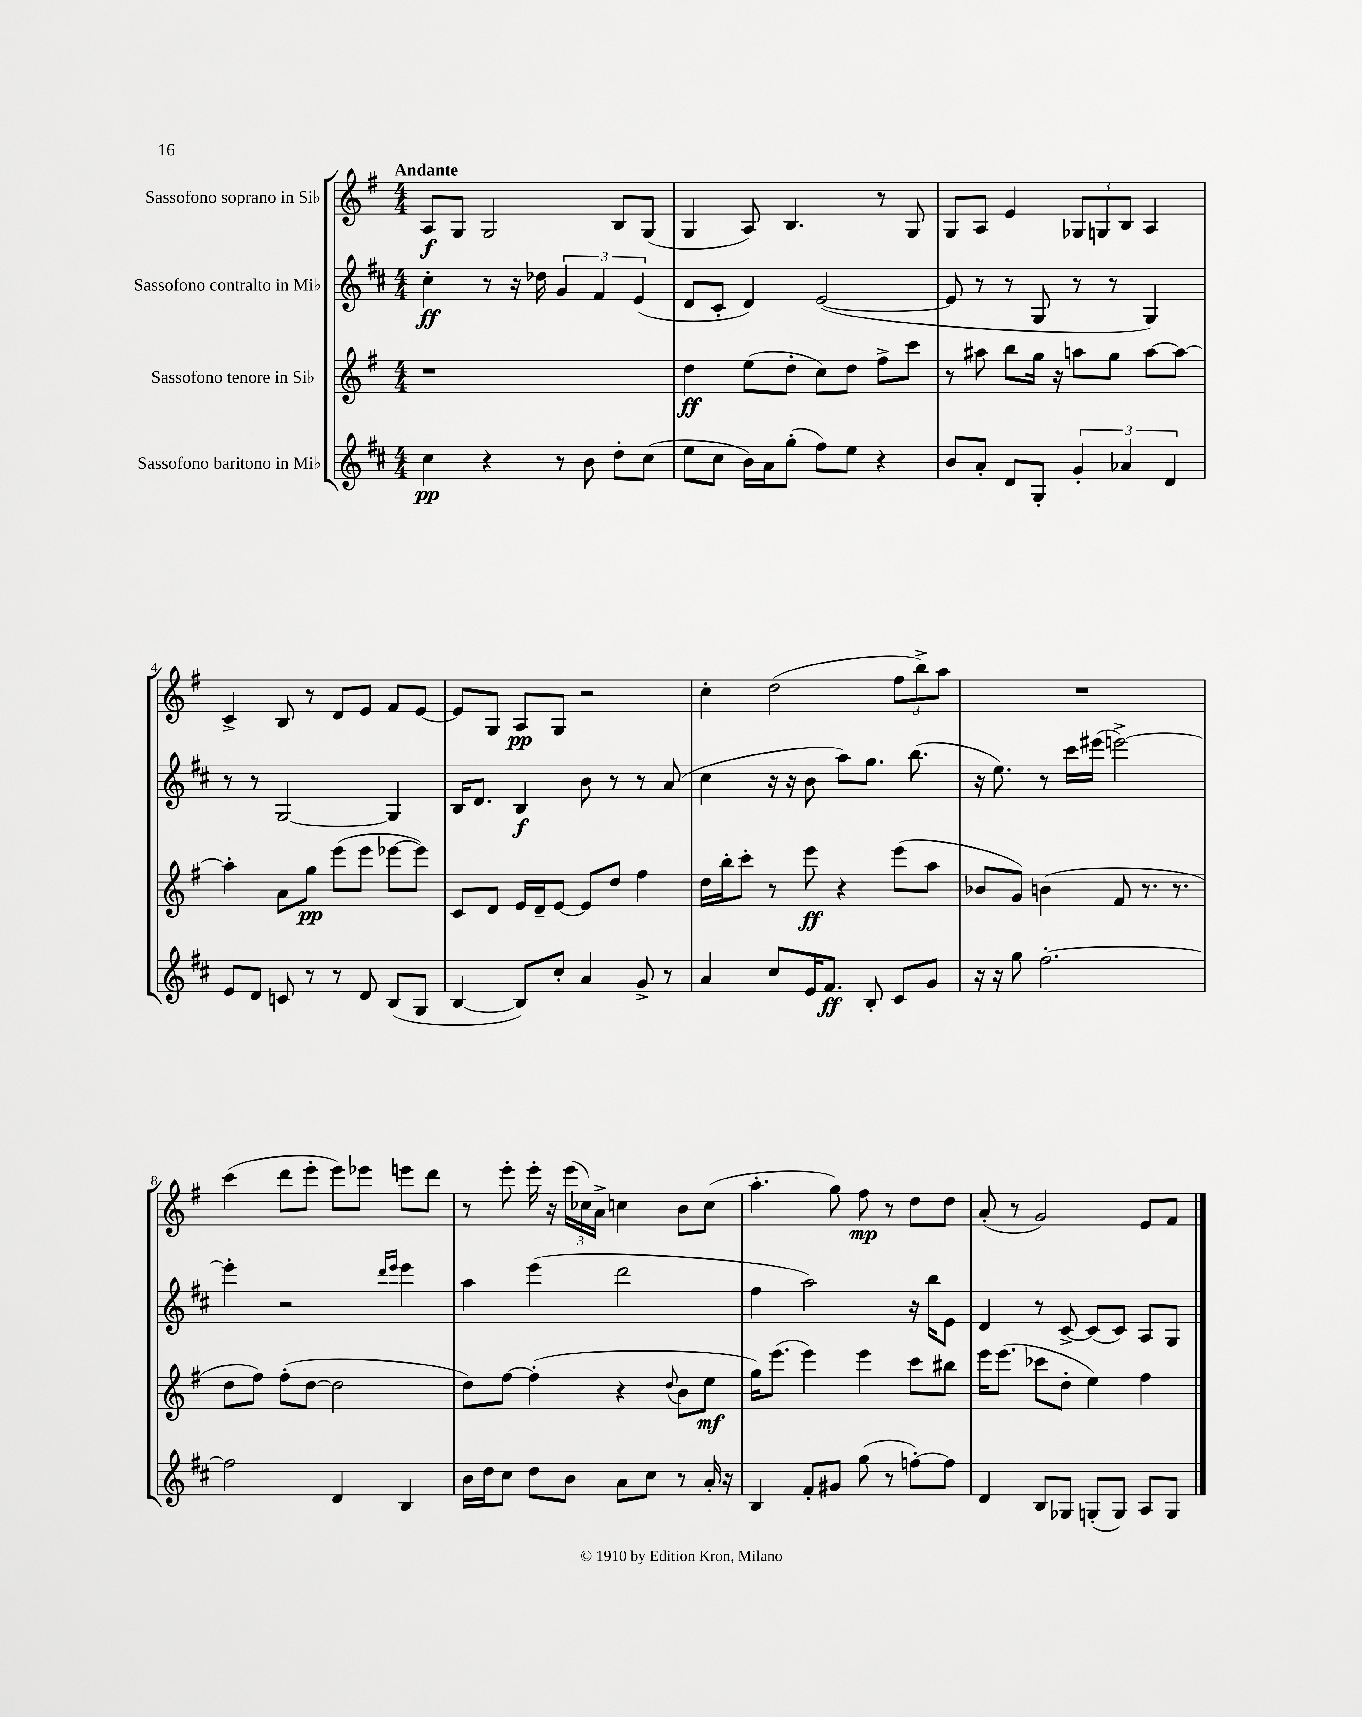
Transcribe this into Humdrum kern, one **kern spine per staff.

**kern	**dynam	**kern	**dynam	**kern	**dynam	**kern	**dynam
*part4	*part4	*part3	*part3	*part2	*part2	*part1	*part1
*staff4	*staff4	*staff3	*staff3	*staff2	*staff2	*staff1	*staff1
*I"Sassofono baritono in Mi♭	*	*I"Sassofono tenore in Si♭	*	*I"Sassofono contralto in Mi♭	*	*I"Sassofono soprano in Si♭	*
*clefG2	*	*clefG2	*	*clefG2	*	*clefG2	*
*k[f#c#]	*	*k[f#]	*	*k[f#c#]	*	*k[f#]	*
*M4/4	*	*M4/4	*	*M4/4	*	*M4/4	*
=1	=1	=1	=1	=1	=1	=1	=1
!	!	!	!	!	!	!LO:TX:a:B:t=Andante	!
4cc#\	pp	1r	.	4cc#'\	ff	8A/L	f
.	.	.	.	.	.	8G/J	.
4r	.	.	.	8r	.	2G/	.
.	.	.	.	16r	.	.	.
.	.	.	.	16dd-X\	.	.	.
8r	.	.	.	6g/	.	.	.
8b\	.	.	.	.	.	.	.
.	.	.	.	6f#/	.	.	.
8dd'\L	.	.	.	.	.	8B/L	.
.	.	.	.	(6e/	.	.	.
(8cc#\J	.	.	.	.	.	(8G/J	.
=2	=2	=2	=2	=2	=2	=2	=2
8ee\L	.	4dd\	ff	8d/L	.	4G/	.
8cc#\J	.	.	.	8c#'/J	.	.	.
16b\LL)	.	(8ee\L	.	4d/)	.	8A/)	.
16a\J	.	.	.	.	.	.	.
(8gg'\J	.	8dd'\J	.	.	.	4.B/	.
8ff#\L)	.	8cc\L)	.	([2e/	.	.	.
8ee\J	.	8dd\J	.	.	.	.	.
4r	.	8ff#^\L	.	.	.	8r	.
.	.	8ccc\J	.	.	.	8G/	.
=3	=3	=3	=3	=3	=3	=3	=3
8b/L	.	8r	.	8e/]	.	8G/L	.
8a'/J	.	8aa#X\	.	8r	.	8A/J	.
8d/L	.	8bb\L	.	8r	.	4e/	.
8G'/J	.	16gg\Jk	.	8G/	.	.	.
.	.	16r	.	.	.	.	.
6g'/	.	8aan\L	.	8r	.	12G-X/L	.
.	.	.	.	.	.	12Gn/	.
.	.	8gg\J	.	8r	.	.	.
6a-X/	.	.	.	.	.	12B/J	.
.	.	[8aa\L	.	4G/)	.	4A/	.
6d/	.	.	.	.	.	.	.
.	.	8aa\J_	.	.	.	.	.
!!LO:LB:g=z
=4	=4	=4	=4	=4	=4	=4	=4
8e/L	.	4aa'\]	.	8r	.	4c^/	.
8d/J	.	.	.	8r	.	.	.
8cn/	.	8a\L	.	[2G/	.	8B/	.
8r	.	8gg\J	pp	.	.	8r	.
8r	.	(8eee\L	.	.	.	8d/L	.
8d/	.	8eee\J	.	.	.	8e/J	.
(8B/L	.	[8eee-X\L	.	4G/]	.	8f#/L	.
8G/J	.	8eee-\J])	.	.	.	[8e/J	.
=5	=5	=5	=5	=5	=5	=5	=5
[4B/	.	8c/L	.	16B/KL	.	8e/L]	.
.	.	.	.	8.d/J	.	.	.
.	.	8d/J	.	.	.	8G/J	.
8B/L])	.	16e/LL	.	4B/	f	8A/L	pp
.	.	16d~/J	.	.	.	.	.
8cc#'/J	.	[8e/J	.	.	.	8G/J	.
4a/	.	8e/L]	.	8b\	.	2r	.
.	.	8dd/J	.	8r	.	.	.
8g^/	.	4ff#\	.	8r	.	.	.
8r	.	.	.	(8a/	.	.	.
=6	=6	=6	=6	=6	=6	=6	=6
4a/	.	16dd\LL	.	4cc#\	.	4cc'\	.
.	.	16bb'\J	.	.	.	.	.
.	.	8ccc'\J	.	.	.	.	.
8cc#/L	.	8r	.	16r	.	(2dd\	.
.	.	.	.	16r	.	.	.
16e/K	.	8eee\	ff	8b\	.	.	.
8.f#/J	ff	.	.	.	.	.	.
.	.	4r	.	8aa\L)	.	.	.
8B'/	.	.	.	8.gg\J	.	.	.
8c#/L	.	(8eee\L	.	.	.	12ff#\L	.
.	.	.	.	(8.bb\	.	.	.
.	.	.	.	.	.	12bb^\)	.
8g/J	.	8aa\J	.	.	.	.	.
.	.	.	.	.	.	12aa\J	.
=7	=7	=7	=7	=7	=7	=7	=7
16r	.	8b-X/L	.	16r	.	1r	.
16r	.	.	.	8.ee\)	.	.	.
8gg\	.	8g/J)	.	.	.	.	.
[2.ff#'\	.	(4bn\	.	8r	.	.	.
.	.	.	.	16ccc#\LL	.	.	.
.	.	.	.	(16eee#X\JJ	.	.	.
.	.	8f#/	.	[2eeen^\)	.	.	.
.	.	8.r	.	.	.	.	.
.	.	8.r	.	.	.	.	.
!!LO:LB:g=z
=8	=8	=8	=8	=8	=8	=8	=8
2ff#\]	.	8dd\L	.	4eee'\]	.	(4ccc\	.
.	.	8ff#\J)	.	.	.	.	.
.	.	(8ff#'\L	.	2r	.	8ddd\L	.
.	.	[8dd\J	.	.	.	8eee'\J	.
4d/	.	2dd\]	.	.	.	8eee\L)	.
.	.	.	.	.	.	8eee-X\J	.
.	.	.	.	16qqddd/LL	.	.	.
.	.	.	.	16qqeee/JJ	.	.	.
4B/	.	.	.	4eee\	.	8eeen\L	.
.	.	.	.	.	.	8ddd\J	.
=9	=9	=9	=9	=9	=9	=9	=9
16b\LL	.	8dd\L)	.	4aa\	.	8r	.
16dd\J	.	.	.	.	.	.	.
8cc#\J	.	[8ff#\J	.	.	.	8eee'\	.
8dd\L	.	(4ff#'\]	.	(4eee\	.	16eee'\	.
.	.	.	.	.	.	16r	.
8b\J	.	.	.	.	.	(24eee\LL	.
.	.	.	.	.	.	24cc-X\)	.
.	.	.	.	.	.	24a^\JJ	.
8a\L	.	4r	.	2ddd\	.	4ccn\	.
8cc#\J	.	.	.	.	.	.	.
.	.	8qqdd/	.	.	.	.	.
8r	.	8b\L	.	.	.	8b\L	.
16a'/	.	8ee\J	mf	.	.	(8cc\J	.
16r	.	.	.	.	.	.	.
=10	=10	=10	=10	=10	=10	=10	=10
4B/	.	16gg\KL)	.	4ff#\	.	4.aa'\	.
.	.	(8.eee\J	.	.	.	.	.
8f#'/L	.	4eee\)	.	2aa\)	.	.	.
8g#X/J	.	.	.	.	.	8gg\)	.
(8gg\	.	4eee\	.	.	.	8ff#\	mp
8r	.	.	.	.	.	8r	.
[8ffn'\L)	.	8ccc\L	.	16r	.	8dd\L	.
.	.	.	.	16bb\KL	.	.	.
8ff\J]	.	8bb#X\J	.	8e\J	.	8dd\J	.
=11	=11	=11	=11	=11	=11	=11	=11
4d/	.	16eee\KL	.	4d/	.	(8a'/	.
.	.	(8.eee\J	.	.	.	.	.
.	.	.	.	.	.	8r	.
8B/L	.	8ccc-X\L	.	8r	.	2g/)	.
8G-X/J	.	8dd'\J	.	[8c#^/	.	.	.
(8Gn'/L	.	4ee\)	.	(8c#/L]	.	.	.
8G/J)	.	.	.	8c#/J)	.	.	.
8A/L	.	4ff#\	.	8A/L	.	8e/L	.
8G/J	.	.	.	8G/J	.	8f#/J	.
==	==	==	==	==	==	==	==
*-	*-	*-	*-	*-	*-	*-	*-
